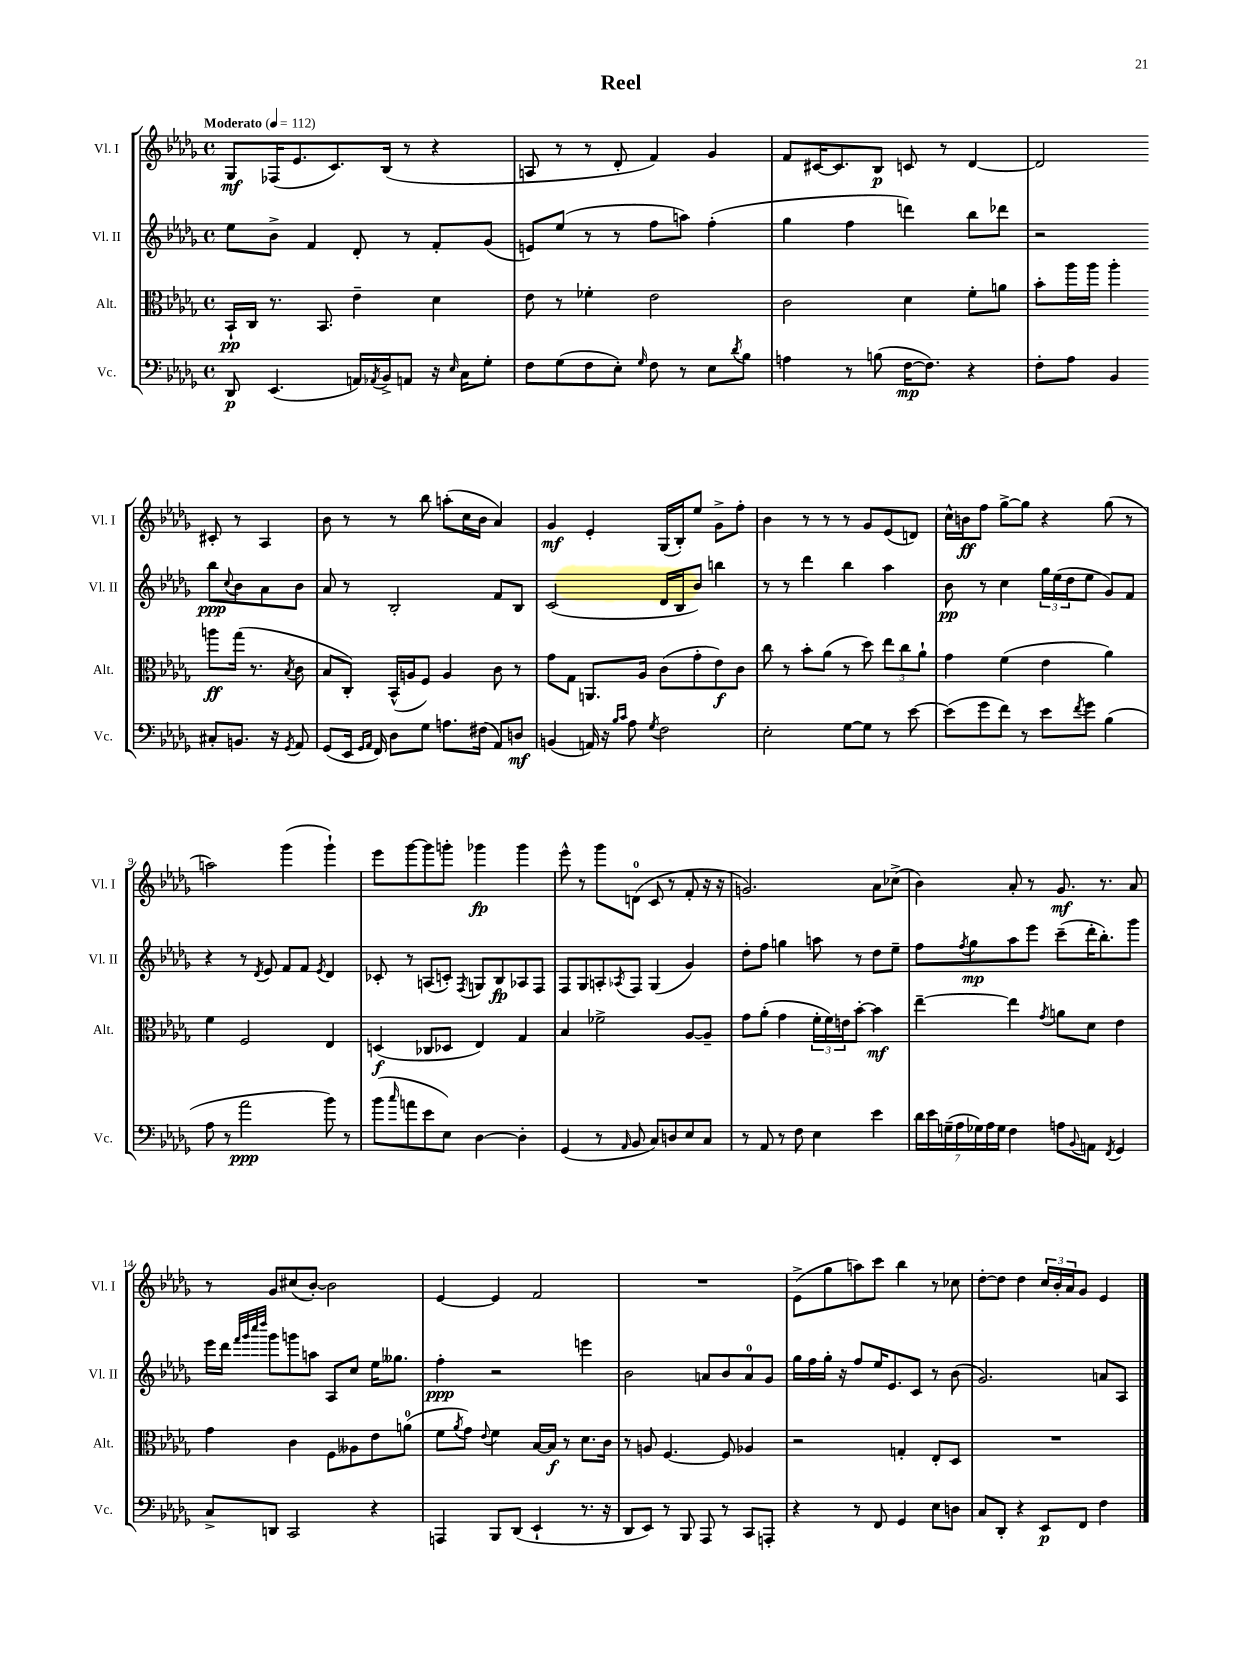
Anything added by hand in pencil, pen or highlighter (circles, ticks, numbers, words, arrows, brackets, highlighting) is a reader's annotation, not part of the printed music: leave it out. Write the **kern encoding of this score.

**kern	**dynam	**kern	**dynam	**kern	**dynam	**kern	**dynam
*part4	*part4	*part3	*part3	*part2	*part2	*part1	*part1
*staff4	*staff4	*staff3	*staff3	*staff2	*staff2	*staff1	*staff1
*I"Vc.	*	*I"Alt.	*	*I"Vl. II	*	*I"Vl. I	*
*I'Vc.	*	*I'Alt.	*	*I'Vl. II	*	*I'Vl. I	*
*clefF4	*	*clefC3	*	*clefG2	*	*clefG2	*
*k[b-e-a-d-g-]	*	*k[b-e-a-d-g-]	*	*k[b-e-a-d-g-]	*	*k[b-e-a-d-g-]	*
*M4/4	*	*M4/4	*	*M4/4	*	*M4/4	*
*met(c)	*	*met(c)	*	*met(c)	*	*met(c)	*
*MM112	*	*MM112	*	*MM112	*	*MM112	*
=1	=1	=1	=1	=1	=1	=1	=1
!	!	!	!	!	!	!LO:TX:a:B:t=Moderato	!
8DD-/	p	16BB-`/LL	pp	8ee-\L	.	8G-/L	mf
.	.	16C/JJ	.	.	.	.	.
(4.EE-/	.	8.r	.	8b-^\J	.	(16F-X/K	.
.	.	.	.	.	.	8.e-/	.
.	.	.	.	4f/	.	.	.
.	.	8.BB-/	.	.	.	.	.
.	.	.	.	.	.	8.c/)	.
16AAn/LL)	.	4e-~\	.	8d-'/	.	.	.
8qAA-X/	.	.	.	.	.	.	.
16BB-^/J	.	.	.	.	.	(16B-/Jk	.
8AAn/J	.	.	.	8r	.	8r	.
16r	.	4d-\	.	8f'/L	.	4r	.
16qqE-/	.	.	.	.	.	.	.
16C\KL	.	.	.	.	.	.	.
8G-'\J	.	.	.	(8g-/J	.	.	.
=2	=2	=2	=2	=2	=2	=2	=2
8F\L	.	8e-\	.	8en/L)	.	8An/	.
(8G-\	.	8r	.	(8ee-/J	.	8r	.
8F\	.	4f-X'\	.	8r	.	8r	.
8E-'\J)	.	.	.	8r	.	8d-'/	.
16qqG-/	.	.	.	.	.	.	.
8F\	.	2e-\	.	8ff\L	.	4f/)	.
8r	.	.	.	8aan\J)	.	.	.
8E-\L	.	.	.	(4ff'\	.	4g-/	.
8qd-/	.	.	.	.	.	.	.
8B-\J	.	.	.	.	.	.	.
=3	=3	=3	=3	=3	=3	=3	=3
4An\	.	2c\	.	4gg-\	.	8f/L	.
.	.	.	.	.	.	[16c#X/K	.
.	.	.	.	.	.	8.c#/]	.
8r	.	.	.	4ff\	.	.	.
(8Bn\	.	.	.	.	.	8B-/J	p
[16F\KL	mp	4d-\	.	4dddn\)	.	8cn/	.
8.F\J])	.	.	.	.	.	.	.
.	.	.	.	.	.	8r	.
4r	.	8f'\L	.	8bb-\L	.	[4d-/	.
.	.	8an\J	.	8ddd-X\J	.	.	.
=4	=4	=4	=4	=4	=4	=4	=4
8F'\L	.	8b-'\L	.	2r	.	2d-/]	.
8A-\J	.	16aa-\L	.	.	.	.	.
.	.	16aa-\JJ	.	.	.	.	.
4BB-/	.	4aa-'\	.	.	.	.	.
8C#X'/L	.	8aan\L	ff	8bb-\L	ppp	8c#X'/	.
.	.	.	.	8qqcc/	.	.	.
8.BBn/J	.	(16gg-\Jk	.	8b-\	.	8r	.
.	.	8.r	.	.	.	.	.
.	.	.	.	8a-\	.	4A-/	.
16r	.	.	.	.	.	.	.
8qGG-/	.	8qB-/	.	.	.	.	.
8AA-/	.	8c\	.	8b-\J	.	.	.
!!LO:LB:g=z
=5	=5	=5	=5	=5	=5	=5	=5
(8GG-/L	.	8B-/L	.	8a-/	.	8b-\	.
16EE-/Jk	.	8C'/J)	.	8r	.	8r	.
16qqGG-/LL	.	.	.	.	.	.	.
16qqAA-/JJ	.	.	.	.	.	.	.
16FF/)	.	.	.	.	.	.	.
8D-\L	.	(16BB-^^/LL	.	2B-'/	.	8r	.
.	.	16An/J	.	.	.	.	.
8G-\J	.	8F/J)	.	.	.	8bb-\	.
8.An\L	.	4A/	.	.	.	(8aan'\L	.
.	.	.	.	.	.	16cc\L	.
(16F#X\Jk	.	.	.	.	.	16b-\JJ	.
8AA-/L)	.	8c\	.	8f/L	.	4a-/)	.
8Dn/J	mf	8r	.	8B-/J	.	.	.
=6	=6	=6	=6	=6	=6	=6	=6
(4BBn/	.	8g-\L	.	(2c/	.	4g-/	mf
.	.	8G-\J	.	.	.	.	.
16AAn/)	.	8.AAn/L	.	.	.	4e-'/	.
16r	.	.	.	.	.	.	.
16qqB-/LL	.	.	.	.	.	.	.
16qqc/JJ	.	.	.	.	.	.	.
8A-\	.	.	.	.	.	.	.
.	.	16A-/Jk	.	.	.	.	.
8qG-/	.	.	.	.	.	.	.
2F\	.	(8c\L	.	16d-/LL	.	(16G-/LL	.
.	.	.	.	16B-/J	.	16B-'/J)	.
.	.	8g-'\	.	8b-/J)	.	8ee-/J	.
.	.	8e-\)	f	4bbn\	.	8g-^\L	.
.	.	8c\J	.	.	.	8ff'\J	.
=7	=7	=7	=7	=7	=7	=7	=7
2E-'\	.	8cc\	.	8r	.	4b-\	.
.	.	8r	.	8r	.	.	.
.	.	8b-'\L	.	4ddd-\	.	8r	.
.	.	(8a-\J	.	.	.	8r	.
[8G-\L	.	8r	.	4bb-\	.	8r	.
8G-\J]	.	8dd-\)	.	.	.	8g-/L	.
8r	.	12ee-\L	.	4aa-\	.	(8e-/	.
.	.	12cc\	.	.	.	.	.
[8e-\	.	.	.	.	.	8dn/J)	.
.	.	12a-`\J	.	.	.	.	.
=8	=8	=8	=8	=8	=8	=8	=8
(8e-\L]	.	4g-\	.	8b-\	pp	16cc^^\LL	.
.	.	.	.	.	.	16bn\J	ff
8g-\	.	.	.	8r	.	8ff\J	.
8f\J)	.	(4f\	.	4cc\	.	[8gg-^\L	.
8r	.	.	.	.	.	8gg-\J]	.
8e-\L	.	4e-\	.	24gg-\LL	.	4r	.
.	.	.	.	(24ee-\	.	.	.
.	.	.	.	24dd-\J	.	.	.
8qf/	.	.	.	.	.	.	.
8g-\J	.	.	.	8ee-\J	.	.	.
(4B-\	.	4a-\)	.	8g-/L)	.	(8gg-\	.
.	.	.	.	8f/J	.	8r	.
!!LO:LB:g=z
=9	=9	=9	=9	=9	=9	=9	=9
8A-\	.	4f\	.	4r	.	2aan\)	.
8r	.	.	.	.	.	.	.
2a-\	ppp	2F/	.	8r	.	.	.
.	.	.	.	8qd-/	.	.	.
.	.	.	.	8e-/	.	.	.
.	.	.	.	8f/L	.	(4ggg-\	.
.	.	.	.	8f/J	.	.	.
.	.	.	.	8qe-/	.	.	.
8b-\)	.	4E-/	.	4d-/	.	4ggg-`\)	.
8r	.	.	.	.	.	.	.
=10	=10	=10	=10	=10	=10	=10	=10
(8b-\L	.	(4Dn/	f	8c-X'/	.	8eee-\L	.
16qqcc/	.	.	.	.	.	.	.
8an\	.	.	.	8r	.	[8ggg-\	.
8e-\	.	8C-X/L	.	(8An/L	.	8ggg-\]	.
8E-\J)	.	8D-X/J	.	8cn'/J)	.	8gggn'\J	.
.	.	.	.	8qF/	.	.	.
[4D-\	.	4E-/)	.	8Gn/L	.	4ggg-X\	fp
.	.	.	.	8B-/	fp	.	.
4D-'\]	.	4G-/	.	8A-X/	.	4ggg-\	.
.	.	.	.	8F/J	.	.	.
=11	=11	=11	=11	=11	=11	=11	=11
(4GG-/	.	4B-/	.	8F/L	.	8eee-^^\	.
.	.	.	.	8G-/	.	8r	.
8r	.	2f-X^\	.	8An'/	.	8ggg-\L	.
16qqAA-/	.	.	.	8qA-X/	.	.	.
8BB-/	.	.	.	8F/J	.	(8dn\J	.
8C/L)	.	.	.	(4G-/	.	8c/	.
8Dn/	.	.	.	.	.	8r	.
8E-/	.	[8A-/L	.	4g-/)	.	8f'/	.
8C/J	.	8A-~/J]	.	.	.	16r	.
.	.	.	.	.	.	16r	.
=12	=12	=12	=12	=12	=12	=12	=12
8r	.	8g-\L	.	8dd-'\L	.	2.gn/)	.
8AA-/	.	(8a-'\J	.	8ff\J	.	.	.
8r	.	4g-\	.	4ggn\	.	.	.
8F\	.	.	.	.	.	.	.
4E-\	.	24f'\LL	.	8aan\	.	.	.
.	.	24f\)	.	.	.	.	.
.	.	24en\J	.	.	.	.	.
.	.	[8b-'\J	.	8r	.	.	.
4e-\	.	4b-\]	mf	8dd-\L	.	8a-\L	.
.	.	.	.	8ee-~\J	.	(8cc-X^\J	.
=13	=13	=13	=13	=13	=13	=13	=13
28d-\LL	.	[4ee-~\	.	8ff\L	.	4b-\)	.
28e-\	.	.	.	.	.	.	.
(28Gn~\	.	.	.	.	.	.	.
28A-\	.	.	.	.	.	.	.
.	.	.	.	8qff/	.	.	.
.	.	.	.	8gg-\	mp	.	.
28G-X\)	.	.	.	.	.	.	.
28A-\	.	.	.	.	.	.	.
28G-\JJ	.	.	.	.	.	.	.
4F\	.	4ee-\]	.	8aa-\	.	8a-'/	.
.	.	.	.	8eee-\J	.	8r	.
.	.	8qg-/	.	.	.	.	.
8An\L	.	8an\L	.	(8ccc~\L	.	8.g-/	mf
8qqBB-/	.	.	.	.	.	.	.
8AAn\J	.	8d-\J	.	16ddd-'\K	.	.	.
.	.	.	.	8.bb-'\)	.	8.r	.
8qFF/	.	.	.	.	.	.	.
4GG-/	.	4e-\	.	.	.	.	.
.	.	.	.	8ggg-\J	.	8a-/	.
!!LO:LB:g=z
=14	=14	=14	=14	=14	=14	=14	=14
8C^/L	.	4g-\	.	16eee-\LL	.	8r	.
.	.	.	.	16ddd-\JJ	.	.	.
.	.	.	.	32qqfff/LLL	.	.	.
.	.	.	.	32qqggg-/	.	.	.
.	.	.	.	32qqcccc/	.	.	.
.	.	.	.	32qqdddd-/JJJ	.	.	.
8DDn/J	.	.	.	8ggg-\L	.	8g-/L	.
2CC/	.	4c\	.	8gggn\	.	(8cc#X/	.
.	.	.	.	8aan\J	.	[8b-'/J)	.
.	.	8F\L	.	8A-/L	.	2b-\]	.
.	.	8A--X\	.	8cc/J	.	.	.
4r	.	8e-\	.	16ee-\KL	.	.	.
.	.	.	.	8.gg--X\J	.	.	.
.	.	(8an\J	.	.	.	.	.
=15	=15	=15	=15	=15	=15	=15	=15
4AAAn/	.	8f\L	.	4ff'\	ppp	[4e-/	.
.	.	8qa-/	.	.	.	.	.
.	.	8g-\J)	.	.	.	.	.
.	.	8qqe-/	.	.	.	.	.
8BBB-/L	.	4f\	.	2r	.	4e-/]	.
(8DD-/J	.	.	.	.	.	.	.
4EE-`/	.	[16B-/LL	.	.	.	2f/	.
.	.	16B-/JJ]	f	.	.	.	.
.	.	8r	.	.	.	.	.
8.r	.	8.d-\L	.	4eeen\	.	.	.
16r	.	16c\Jk	.	.	.	.	.
=16	=16	=16	=16	=16	=16	=16	=16
8DD-/L	.	8r	.	2b-\	.	1r	.
8EE-/J)	.	8An/	.	.	.	.	.
8r	.	[4.F/	.	.	.	.	.
8BBB-/	.	.	.	.	.	.	.
8AAA-/	.	.	.	8an/L	.	.	.
8r	.	8F/]	.	8b-/	.	.	.
8CC/L	.	4A-X/	.	8a/	.	.	.
8AAAn'/J	.	.	.	8g-/J	.	.	.
=17	=17	=17	=17	=17	=17	=17	=17
4r	.	2r	.	16gg-\LL	.	(8e-^\L	.
.	.	.	.	16ff\	.	.	.
.	.	.	.	16gg-'\JJ	.	8gg-\	.
.	.	.	.	16r	.	.	.
8r	.	.	.	8ff/L	.	8aan\)	.
8FF/	.	.	.	16ee-/K	.	8ccc\J	.
.	.	.	.	8.e-/	.	.	.
4GG-/	.	4Gn'/	.	.	.	4bb-\	.
.	.	.	.	8c/J	.	.	.
8E-\L	.	8E-'/L	.	8r	.	8r	.
8Dn\J	.	8D-/J	.	(8b-\	.	8cc-X\	.
=18	=18	=18	=18	=18	=18	=18	=18
8C/L	.	1r	.	2.g-/)	.	[8dd-'\L	.
8DD-'/J	.	.	.	.	.	8dd-\J]	.
4r	.	.	.	.	.	4dd-\	.
8EE-/L	p	.	.	.	.	24cc/LL	.
.	.	.	.	.	.	24b-'/	.
.	.	.	.	.	.	24a-/J	.
8FF/J	.	.	.	.	.	8g-/J	.
4F\	.	.	.	8an/L	.	4e-/	.
.	.	.	.	8A-/J	.	.	.
==	==	==	==	==	==	==	==
*-	*-	*-	*-	*-	*-	*-	*-
